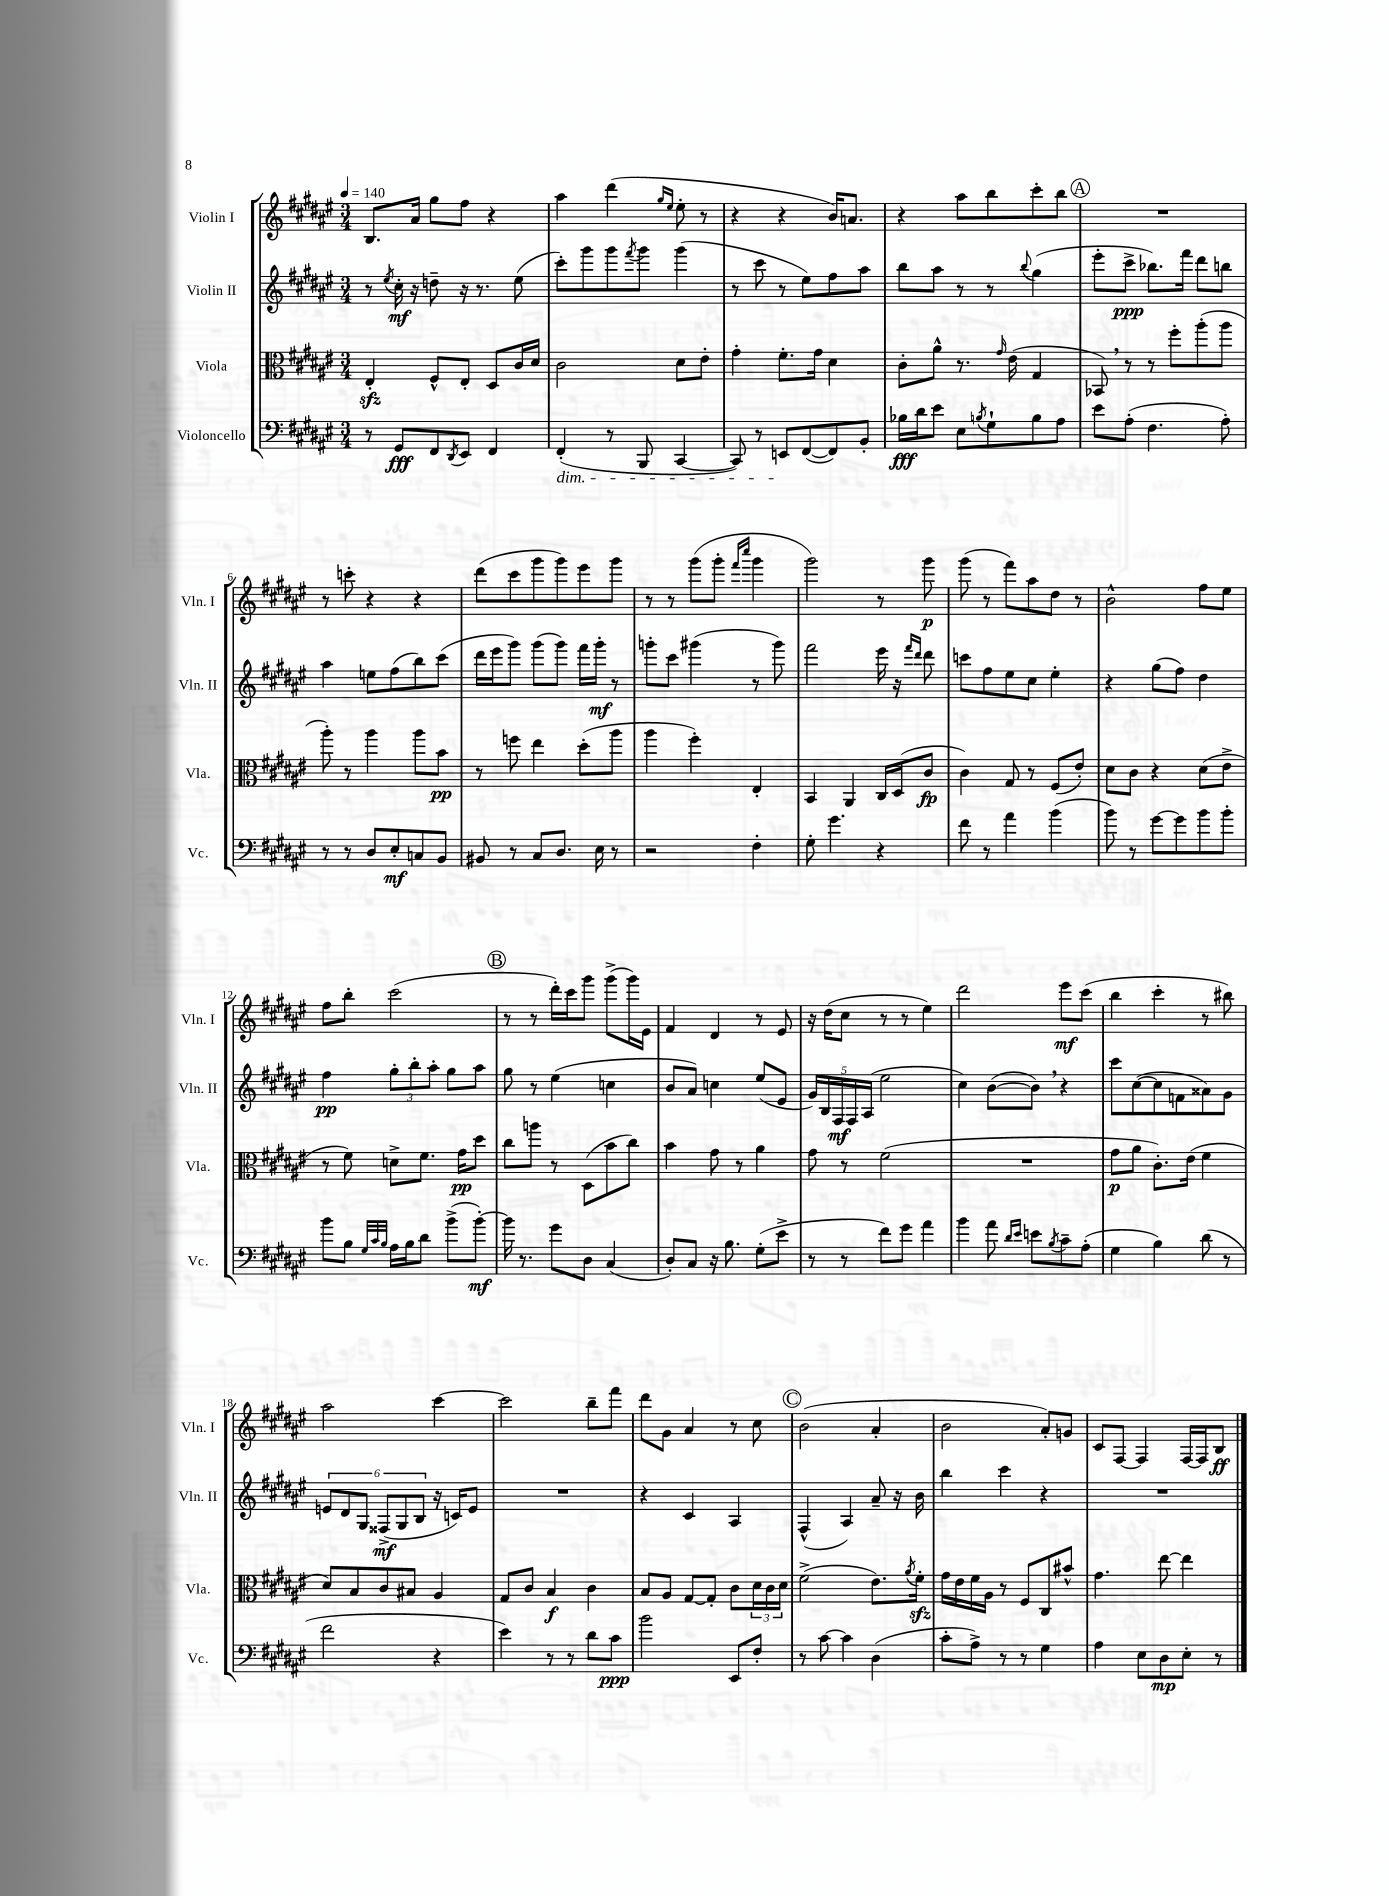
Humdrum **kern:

**kern	**dynam	**kern	**dynam	**kern	**dynam	**kern	**dynam
*part4	*part4	*part3	*part3	*part2	*part2	*part1	*part1
*staff4	*staff4	*staff3	*staff3	*staff2	*staff2	*staff1	*staff1
*I"Violoncello	*	*I"Viola	*	*I"Violin II	*	*I"Violin I	*
*I'Vc.	*	*I'Vla.	*	*I'Vln. II	*	*I'Vln. I	*
*clefF4	*	*clefC3	*	*clefG2	*	*clefG2	*
*k[f#c#g#d#a#e#]	*	*k[f#c#g#d#a#e#]	*	*k[f#c#g#d#a#e#]	*	*k[f#c#g#d#a#e#]	*
*M3/4	*	*M3/4	*	*M3/4	*	*M3/4	*
*MM140	*	*MM140	*	*MM140	*	*MM140	*
=1	=1	=1	=1	=1	=1	=1	=1
8r	.	4E#zz'/	.	8r	.	8.B/L	.
.	.	.	.	8qee#/	.	.	.
8GG#/L	fff	.	.	16cc#'\	mf	.	.
.	.	.	.	16r	.	16a#/Jk	.
8FF#/	.	8F#^^/L	.	8ddn~\	.	8gg#\L	.
8qDD#/	.	.	.	.	.	.	.
8EE#/J	.	8E#'/J	.	16r	.	8ff#\J	.
.	.	.	.	8.r	.	.	.
4FF#/	.	8D#/L	.	.	.	4r	.
.	.	16c#/L	.	(8ee#\	.	.	.
.	.	16d#/JJ	.	.	.	.	.
=2	=2	=2	=2	=2	=2	=2	=2
!LO:TX:b:i:t=dim.	!	!	!	!	!	!	!
(4FF#'/	.	2c#\	.	8ccc#'\L)	.	4aa#\	.
.	.	.	.	8ggg#\	.	.	.
8r	.	.	.	8ggg#\	.	(4ddd#\	.
.	.	.	.	8qfff#/	.	.	.
8BBB/	.	.	.	8ggg#\J	.	.	.
.	.	.	.	.	.	16qqgg#/LL	.
.	.	.	.	.	.	16qqee#/JJ	.
[4CC#/	.	8d#\L	.	(4ggg#\	.	8ee#'\	.
.	.	8e#'\J	.	.	.	8r	.
=3	=3	=3	=3	=3	=3	=3	=3
8CC#/])	.	4g#'\	.	8r	.	4r	.
8r	.	.	.	8ccc#\	.	.	.
8EEn/L	.	8.f#'\L	.	8r	.	4r	.
([8FF#/	.	.	.	8ee#\L)	.	.	.
.	.	16g#\Jk	.	.	.	.	.
8FF#/])	.	4d#\	.	8ff#\	.	16b/KL)	.
.	.	.	.	.	.	8.an/J	.
8BB'/J	.	.	.	8aa#\J	.	.	.
=4	=4	=4	=4	=4	=4	=4	=4
16B-X\LL	fff	8c#'\L	.	8bb\L	.	4r	.
16d#\J	.	.	.	.	.	.	.
8e#\J	.	8a#^^\J	.	8aa#\J	.	.	.
8E#\L	.	8.r	.	8r	.	8aa#\L	.
8qBn/	.	.	.	.	.	.	.
8G#`\	.	.	.	8r	.	8bb\	.
.	.	16qqg#/	.	.	.	.	.
.	.	(16e#\	.	.	.	.	.
.	.	.	.	8qqbb/	.	.	.
8B\	.	4G#/	.	(4gg#\	.	8ccc#'\	.
8A#\J	.	.	.	.	.	8bb\J	.
!!LO:REH:place=s1:t=A
=5	=5	=5	=5	=5	=5	=5	=5
8e#\L	.	8BB-X,/)	.	8eee#'\L	.	2.r	.
(8A#'\J	.	8r	.	8ccc#^\J	ppp	.	.
4.F#\	.	8r	.	8.bb-X\L)	.	.	.
.	.	8ff#'\L	.	.	.	.	.
.	.	.	.	16fff#\Jk	.	.	.
.	.	(8aa#'\	.	8ddd#\L	.	.	.
8A#'\)	.	8aa#\J	.	8bbn\J	.	.	.
!!LO:LB:g=z
=6	=6	=6	=6	=6	=6	=6	=6
8r	.	8aa#'\)	.	4aa#\	.	8r	.
8r	.	8r	.	.	.	8cccn'\	.
8D#/L	.	4aa#\	.	8een\L	.	4r	.
8E#'/	mf	.	.	(8ff#\	.	.	.
8Cn/	.	8aa#\L	.	8bb\)	.	4r	.
8BB/J	.	8b\J	pp	(8ccc#\J	.	.	.
=7	=7	=7	=7	=7	=7	=7	=7
8BB#X/	.	8r	.	16ddd#\LL	.	(8ddd#\L	.
.	.	.	.	16eee#\J	.	.	.
8r	.	8ffn\	.	8ggg#\J)	.	8ccc#\	.
8C#/L	.	4ee#\	.	(8ggg#\L	.	8ggg#\	.
8.D#/J	.	.	.	8ggg#\J)	.	8ggg#\)	.
.	.	(8dd#'\L	.	16fff#\LL	.	8eee#\	.
16E#\	.	.	.	16ggg#'\JJ	mf	.	.
8r	.	8aa#\J	.	8r	.	8ggg#\J	.
=8	=8	=8	=8	=8	=8	=8	=8
2r	.	4aa#\	.	8gggn'\L	.	8r	.
.	.	.	.	8ccc#\J	.	8r	.
.	.	4ff#'\)	.	(4ggg#X\	.	(8ggg#\L	.
.	.	.	.	.	.	8ggg#'\J	.
.	.	.	.	.	.	16qqfff#/LL	.
.	.	.	.	.	.	16qqcccc#/JJ	.
4F#'\	.	4E#'/	.	8r	.	4ggg#\	.
.	.	.	.	8ggg#\)	.	.	.
=9	=9	=9	=9	=9	=9	=9	=9
8G#'\	.	4BB/	.	2fff#\	.	2ggg#\)	.
4.g#\	.	.	.	.	.	.	.
.	.	4AA#/	.	.	.	.	.
4r	.	16C#/LL	.	16eee#\	.	8r	.
.	.	(16D#/J	.	16r	.	.	.
.	.	.	.	16qqfff#/LL	.	.	.
.	.	.	.	16qqddd#/JJ	.	.	.
.	.	8c#/J	fp	8ddd#\	.	8ggg#\	p
=10	=10	=10	=10	=10	=10	=10	=10
8f#\	.	4c#\)	.	8cccn\L	.	(8ggg#\	.
8r	.	.	.	8ff#\	.	8r	.
4a#\	.	8G#/	.	8ee#\	.	8fff#\L)	.
.	.	8r	.	8cc#\J	.	8aa#\	.
(4b\	.	(8F#/L	.	4ee#'\	.	8dd#\J	.
.	.	8e#'/J)	.	.	.	8r	.
=11	=11	=11	=11	=11	=11	=11	=11
8b\)	.	8d#\L	.	4r	.	2b^^\	.
8r	.	8c#\J	.	.	.	.	.
[8g#\L	.	4r	.	(8gg#\L	.	.	.
8g#\]	.	.	.	8ff#\J)	.	.	.
8b\	.	(8d#\L	.	4dd#\	.	8ff#\L	.
8b'\J	.	8e#^\J	.	.	.	8ee#\J	.
!!LO:LB:g=z
=12	=12	=12	=12	=12	=12	=12	=12
8b\L	.	8r	.	4ff#\	pp	8ff#\L	.
8B\J	.	8f#\)	.	.	.	8bb'\J	.
32qqG#/LLL	.	.	.	.	.	.	.
32qqc#/	.	.	.	.	.	.	.
32qqB/JJJ	.	.	.	.	.	.	.
16A#\LL	.	8dn^\L	.	12gg#'\L	.	(2ccc#\	.
16B\J	.	.	.	.	.	.	.
.	.	.	.	12bb'\	.	.	.
8d#\J	.	8.f#\J	.	.	.	.	.
.	.	.	.	12aa#'\J	.	.	.
(8b^\L	.	.	.	8gg#\L	.	.	.
.	.	16g#\KL	pp	.	.	.	.
[8b'\J)	mf	8dd#\J	.	8aa#\J	.	.	.
!!LO:REH:place=s1:t=B
=13	=13	=13	=13	=13	=13	=13	=13
16b\]	.	8cc#\L	.	8gg#\	.	8r	.
8.r	.	.	.	.	.	.	.
.	.	8aan\J	.	8r	.	8r	.
8g#\L	.	8r	.	(4ee#\	.	16ddd#'\LL)	.
.	.	.	.	.	.	16ccc#\J	.
8D#\J	.	(8D#\L	.	.	.	8ggg#\J	.
(4C#/	.	8b\	.	4ccn\	.	(8ggg#^\L	.
.	.	8cc#\J)	.	.	.	16ggg#\L)	.
.	.	.	.	.	.	16e#\JJ	.
=14	=14	=14	=14	=14	=14	=14	=14
8D#'/L)	.	4b\	.	8b/L	.	4f#/	.
8C#/J	.	.	.	8a#/J)	.	.	.
16r	.	8g#\	.	4ccn\	.	4d#/	.
8.B\	.	.	.	.	.	.	.
.	.	8r	.	.	.	.	.
(8G#'\L	.	4a#\	.	(8ee#/L	.	8r	.
8e#^\J	.	.	.	8e#/J	.	8e#/	.
=15	=15	=15	=15	=15	=15	=15	=15
8r	.	8g#\	.	20g#/LL)	.	16r	.
.	.	.	.	20B/	.	.	.
.	.	.	.	.	.	(16dd#\KL	.
.	.	.	.	20F#/	mf	.	.
8r	.	8r	.	.	.	8cc#\J	.
.	.	.	.	20F#/	.	.	.
.	.	.	.	(20A#/JJ	.	.	.
8f#\L)	.	(2f#\	.	2ee#\	.	8r	.
8g#\J	.	.	.	.	.	8r	.
4a#\	.	.	.	.	.	4ee#\)	.
=16	=16	=16	=16	=16	=16	=16	=16
4b\	.	2.r	.	4cc#\)	.	2ddd#\	.
8a#\	.	.	.	([8b\L	.	.	.
16qqd#/LL	.	.	.	.	.	.	.
16qqe#/JJ	.	.	.	.	.	.	.
8en\L	.	.	.	8b,\J])	.	.	.
8qB/	.	.	.	.	.	.	.
8c#~\	.	.	.	4r	.	8eee#\L	mf
(8A#'\J	.	.	.	.	.	(8ccc#\J	.
=17	=17	=17	=17	=17	=17	=17	=17
4G#\	.	8g#\L	p	8ccc#\L	.	4bb\	.
.	.	8a#\J	.	([8cc#\	.	.	.
4B\)	.	8.c#'\L)	.	8cc#\]	.	4ccc#'\	.
.	.	.	.	8fn\	.	.	.
.	.	(16e#\Jk	.	.	.	.	.
(8d#\	.	4f#\	.	8a##X\)	.	8r	.
8r	.	.	.	8g#\J	.	8bb#X\)	.
!!LO:LB:g=z
=18	=18	=18	=18	=18	=18	=18	=18
2f#\	.	8d#/L)	.	12en/L	.	2aa#\	.
.	.	.	.	12d#/	.	.	.
.	.	8B/	.	.	.	.	.
.	.	.	.	12G#/J	.	.	.
.	.	8c#/	.	(12F##X^/L	mf	.	.
.	.	.	.	12G#/	.	.	.
.	.	8B#X/J	.	.	.	.	.
.	.	.	.	12B/J	.	.	.
4r	.	4A#/	.	16r	.	[4ccc#\	.
.	.	.	.	16cn/KL)	.	.	.
.	.	.	.	8e/J	.	.	.
=19	=19	=19	=19	=19	=19	=19	=19
4e#\)	.	8G#/L	.	2.r	.	2ccc#\]	.
.	.	8c#/J	.	.	.	.	.
8r	.	4B/	f	.	.	.	.
8r	.	.	.	.	.	.	.
8d#\L	.	4c#\	.	.	.	8bb~\L	.
8c#\J	ppp	.	.	.	.	8fff#\J	.
=20	=20	=20	=20	=20	=20	=20	=20
2b\	.	8B/L	.	4r	.	8ddd#\L	.
.	.	8A#/J	.	.	.	8g#\J	.
.	.	[8G#/L	.	4c#/	.	4a#/	.
.	.	8G#'/J]	.	.	.	.	.
8EE#/L	.	8c#\L	.	4A#/	.	8r	.
8F#'/J	.	24d#\L	.	.	.	8cc#\	.
.	.	24c#\	.	.	.	.	.
.	.	24d#\JJ	.	.	.	.	.
!!LO:REH:place=s1:t=C
=21	=21	=21	=21	=21	=21	=21	=21
8r	.	(2f#^\	.	(4F#^^/	.	(2b\	.
[8c#\	.	.	.	.	.	.	.
4c#\]	.	.	.	4A#/)	.	.	.
(4D#\	.	8.e#\L)	.	8a#~/	.	4a#'/	.
.	.	.	.	16r	.	.	.
.	.	8qa#/	.	.	.	.	.
.	.	16f#zz'\Jk	.	16b\	.	.	.
=22	=22	=22	=22	=22	=22	=22	=22
8c#'\L	.	16g#\LL	.	4bb\	.	2b\	.
.	.	16e#\	.	.	.	.	.
8A#^\J)	.	16f#\	.	.	.	.	.
.	.	16A#\JJ	.	.	.	.	.
8r	.	8r	.	4ccc#\	.	.	.
8r	.	8F#/L	.	.	.	.	.
4G#\	.	8C#/	.	4r	.	8a#'/L)	.
.	.	8b#X^^/J	.	.	.	8gn/J	.
=23	=23	=23	=23	=23	=23	=23	=23
4A#\	.	4.g#\	.	2.r	.	8c#/L	.
.	.	.	.	.	.	[8F#/J	.
8E#\L	.	.	.	.	.	4F#/]	.
8D#\	mp	[8ee#\	.	.	.	.	.
8E#'\J	.	4ee#\]	.	.	.	[16F#/LL	.
.	.	.	.	.	.	16F#/J]	.
8r	.	.	.	.	.	8B/J	ff
==	==	==	==	==	==	==	==
*-	*-	*-	*-	*-	*-	*-	*-
